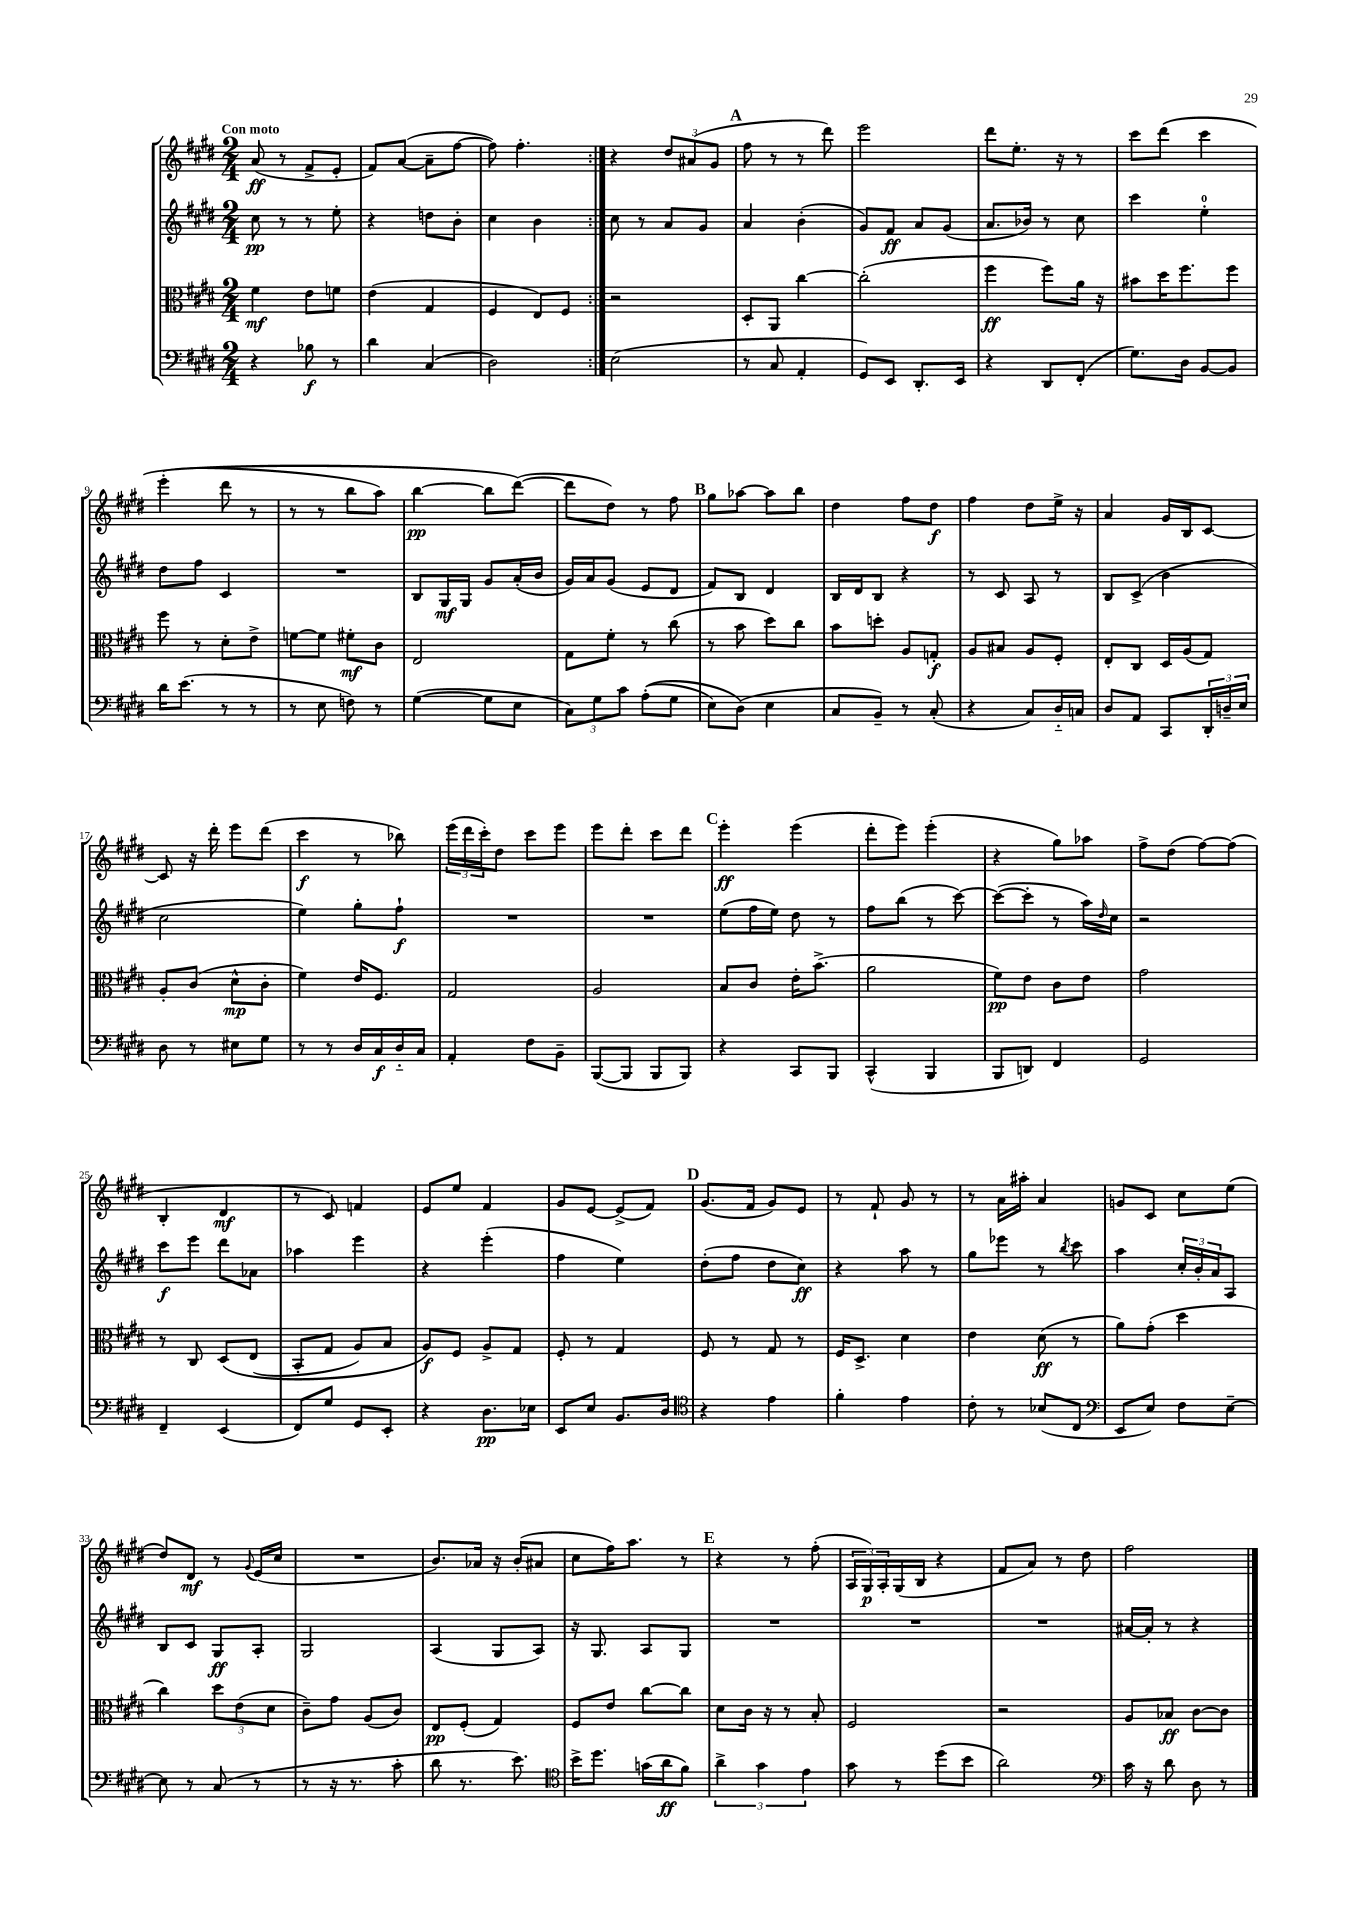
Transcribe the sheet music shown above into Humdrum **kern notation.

**kern	**dynam	**kern	**dynam	**kern	**dynam	**kern	**dynam
*part4	*part4	*part3	*part3	*part2	*part2	*part1	*part1
*staff4	*staff4	*staff3	*staff3	*staff2	*staff2	*staff1	*staff1
*clefF4	*	*clefC3	*	*clefG2	*	*clefG2	*
*k[f#c#g#d#]	*	*k[f#c#g#d#]	*	*k[f#c#g#d#]	*	*k[f#c#g#d#]	*
*M2/4	*	*M2/4	*	*M2/4	*	*M2/4	*
=1	=1	=1	=1	=1	=1	=1	=1
!	!	!	!	!	!	!LO:TX:a:B:t=Con moto	!
4r	.	4f#\	mf	8cc#\	pp	(8a/	ff
.	.	.	.	8r	.	8r	.
8B-X\	f	8e\L	.	8r	.	8f#^/L	.
8r	.	8fn\J	.	8ee'\	.	8e'/J	.
=2	=2	=2	=2	=2	=2	=2	=2
4d#\	.	(4e\	.	4r	.	8f#/L)	.
.	.	.	.	.	.	([8a/J	.
(4C#/	.	4G#/	.	8ddn\L	.	8a~\L]	.
.	.	.	.	8b'\J	.	[8ff#\J	.
=3	=3	=3	=3	=3	=3	=3	=3
2D#\)	.	4F#/	.	4cc#\	.	8ff#\])	.
.	.	.	.	.	.	4.ff#'\	.
.	.	8E/L)	.	4b\	.	.	.
.	.	8F#/J	.	.	.	.	.
=4:|!	=4:|!	=4:|!	=4:|!	=4:|!	=4:|!	=4:|!	=4:|!
(2E\	.	2r	.	8cc#\	.	4r	.
.	.	.	.	8r	.	.	.
.	.	.	.	8a/L	.	12dd#/L	.
.	.	.	.	.	.	(12a#X/	.
.	.	.	.	8g#/J	.	.	.
.	.	.	.	.	.	12g#/J	.
!!LO:REH:place=s1:t=A
=5	=5	=5	=5	=5	=5	=5	=5
8r	.	8D#'/L	.	4a/	.	8ff#\	.
8C#/	.	8AA/J	.	.	.	8r	.
4AA'/	.	[4cc#\	.	(4b'\	.	8r	.
.	.	.	.	.	.	8ddd#\)	.
=6	=6	=6	=6	=6	=6	=6	=6
8GG#/L)	.	(2cc#'\]	.	8g#/L)	.	2eee\	.
8EE/J	.	.	.	8f#/J	ff	.	.
8.DD#'/L	.	.	.	8a/L	.	.	.
.	.	.	.	(8g#/J	.	.	.
16EE/Jk	.	.	.	.	.	.	.
=7	=7	=7	=7	=7	=7	=7	=7
4r	.	4ff#\	ff	8.a/L	.	8ddd#\L	.
.	.	.	.	.	.	8.ee'\J	.
.	.	.	.	16b-X/Jk)	.	.	.
8DD#/L	.	8ff#\L)	.	8r	.	.	.
.	.	.	.	.	.	16r	.
(8FF#'/J	.	16a\Jk	.	8cc#\	.	8r	.
.	.	16r	.	.	.	.	.
=8	=8	=8	=8	=8	=8	=8	=8
8.G#\L)	.	8b#X\L	.	4ccc#\	.	8ccc#\L	.
.	.	16dd#\K	.	.	.	(8ddd#\J	.
16D#\Jk	.	8.ff#\	.	.	.	.	.
[8BB/L	.	.	.	4ee'\	.	4ccc#\	.
8BB/J]	.	8ff#\J	.	.	.	.	.
!!LO:LB:g=z
=9	=9	=9	=9	=9	=9	=9	=9
16d#\KL	.	8ff#\	.	8dd#\L	.	(4eee'\	.
(8.e\J	.	.	.	.	.	.	.
.	.	8r	.	8ff#\J	.	.	.
8r	.	8d#'\L	.	4c#/	.	8ddd#\	.
8r	.	8e^\J	.	.	.	8r	.
=10	=10	=10	=10	=10	=10	=10	=10
8r	.	[8fn\L	.	2r	.	8r	.
8E\	.	8f\J]	.	.	.	8r	.
8Fn\)	.	8f#X'\L	mf	.	.	8bb\L	.
8r	.	8c#\J	.	.	.	8aa\J)	.
=11	=11	=11	=11	=11	=11	=11	=11
([4G#\	.	2E/	.	8B/L	.	[4bb\	pp
.	.	.	.	16G#/L	mf	.	.
.	.	.	.	16G#/JJ	.	.	.
8G#\L]	.	.	.	8g#/L	.	8bb\L]	.
8E\J	.	.	.	(16a'/L	.	([8ddd#\J)	.
.	.	.	.	16b/JJ	.	.	.
=12	=12	=12	=12	=12	=12	=12	=12
12C#\L)	.	8G#\L	.	16g#/LL)	.	8ddd#\L]	.
.	.	.	.	16a/J	.	.	.
12G#\	.	.	.	.	.	.	.
.	.	8f#'\J	.	(8g#/J	.	8dd#\J)	.
12c#\J	.	.	.	.	.	.	.
((8A'\L	.	8r	.	8e/L	.	8r	.
8G#\J	.	(8cc#\	.	8d#/J	.	8ff#\	.
!!LO:REH:place=s1:t=B
=13	=13	=13	=13	=13	=13	=13	=13
8E\L)	.	8r	.	8f#/L)	.	8gg#\L	.
(8D#\J)	.	8b\	.	8B/J	.	[8aa-X\J	.
4E\	.	8dd#\L)	.	4d#/	.	8aa-\L]	.
.	.	8cc#\J	.	.	.	8bb\J	.
=14	=14	=14	=14	=14	=14	=14	=14
8C#/L	.	8b\L	.	16B/LL	.	4dd#\	.
.	.	.	.	16d#/J	.	.	.
8BB~/J)	.	8ddn'\J	.	8B/J	.	.	.
8r	.	8A/L	.	4r	.	8ff#\L	.
(8C#'/	.	8Gn'/J	f	.	.	8dd#\J	f
=15	=15	=15	=15	=15	=15	=15	=15
4r	.	8A/L	.	8r	.	4ff#\	.
.	.	8B#X/J	.	8c#/	.	.	.
8C#/L)	.	8A/L	.	8A/	.	8dd#\L	.
16D#/L	.	8F#'/J	.	8r	.	16ee^\Jk	.
16Cn/JJ	.	.	.	.	.	16r	.
=16	=16	=16	=16	=16	=16	=16	=16
8D#/L	.	8E'/L	.	8B/L	.	4a/	.
8AA/J	.	8C#/J	.	(8c#^/J	.	.	.
8CC#/L	.	16D#/LL	.	4b\	.	16g#/LL	.
.	.	(16A/J	.	.	.	16B/J	.
24DD#'/L	.	8G#/J)	.	.	.	[8c#/J	.
24Dn~/	.	.	.	.	.	.	.
24E/JJ	.	.	.	.	.	.	.
!!LO:LB:g=z
=17	=17	=17	=17	=17	=17	=17	=17
8D#\	.	8A'/L	.	2cc#\	.	8c#/]	.
8r	.	(8c#/J	.	.	.	16r	.
.	.	.	.	.	.	16ddd#'\	.
8E#X\L	.	8d#^^\L	mp	.	.	8eee\L	.
8G#\J	.	8c#'\J	.	.	.	(8ddd#\J	.
=18	=18	=18	=18	=18	=18	=18	=18
8r	.	4f#\)	.	4ee\)	.	4ccc#\	f
8r	.	.	.	.	.	.	.
16D#/LL	.	16e/KL	.	8gg#'\L	.	8r	.
16C#/	f	8.F#/J	.	.	.	.	.
16D#/	.	.	.	8ff#`\J	f	8bb-X\)	.
16C#/JJ	.	.	.	.	.	.	.
=19	=19	=19	=19	=19	=19	=19	=19
4AA'/	.	2G#/	.	2r	.	(24eee\LL	.
.	.	.	.	.	.	24ddd#\	.
.	.	.	.	.	.	24ccc#'\J)	.
.	.	.	.	.	.	8dd#\J	.
8F#\L	.	.	.	.	.	8ccc#\L	.
8BB~\J	.	.	.	.	.	8eee\J	.
=20	=20	=20	=20	=20	=20	=20	=20
([8BBB/L	.	2A/	.	2r	.	8eee\L	.
8BBB/J]	.	.	.	.	.	8ddd#'\J	.
8BBB/L	.	.	.	.	.	8ccc#\L	.
8BBB/J)	.	.	.	.	.	8ddd#\J	.
!!LO:REH:place=s1:t=C
=21	=21	=21	=21	=21	=21	=21	=21
4r	.	8B/L	.	(8ee\L	.	4eee'\	ff
.	.	8c#/J	.	16ff#\L	.	.	.
.	.	.	.	16ee\JJ)	.	.	.
8CC#/L	.	16e'\KL	.	8dd#\	.	(4eee\	.
.	.	(8.b^\J	.	.	.	.	.
8BBB/J	.	.	.	8r	.	.	.
=22	=22	=22	=22	=22	=22	=22	=22
(4CC#^^/	.	2a\	.	8ff#\L	.	8ddd#'\L	.
.	.	.	.	(8bb\J	.	8eee\J)	.
4BBB/	.	.	.	8r	.	(4eee'\	.
.	.	.	.	[8ccc#\)	.	.	.
=23	=23	=23	=23	=23	=23	=23	=23
8BBB/L	.	8f#\L)	pp	(8ccc#\L_	.	4r	.
8DDn/J)	.	8e\J	.	8ccc#'\J]	.	.	.
4FF#/	.	8c#\L	.	8r	.	8gg#\L)	.
.	.	8e\J	.	16aa\LL)	.	8aa-X\J	.
.	.	.	.	16qqdd#/	.	.	.
.	.	.	.	16cc#\JJ	.	.	.
=24	=24	=24	=24	=24	=24	=24	=24
2GG#/	.	2g#\	.	2r	.	8ff#^\L	.
.	.	.	.	.	.	(8dd#\J	.
.	.	.	.	.	.	[8ff#\L)	.
.	.	.	.	.	.	(8ff#\J]	.
!!LO:LB:g=z
=25	=25	=25	=25	=25	=25	=25	=25
4FF#~/	.	8r	.	8ccc#\L	f	4B'/	.
.	.	8C#/	.	8eee\J	.	.	.
(4EE/	.	(8D#/L	.	8ddd#\L	.	4d#/	mf
.	.	(8E/J	.	8a-X\J	.	.	.
=26	=26	=26	=26	=26	=26	=26	=26
8FF#/L)	.	8BB'/L	.	4aa-X\	.	8r	.
8G#/J	.	8G#/J	.	.	.	8c#/)	.
8GG#/L	.	8A/L)	.	4eee\	.	4fn/	.
8EE'/J	.	8B/J	.	.	.	.	.
=27	=27	=27	=27	=27	=27	=27	=27
4r	.	8A/L)	f	4r	.	8e/L	.
.	.	8F#/J	.	.	.	8ee/J	.
8.D#\L	pp	8A^/L	.	(4eee'\	.	4f#/	.
.	.	8G#/J	.	.	.	.	.
16E-X\Jk	.	.	.	.	.	.	.
=28	=28	=28	=28	=28	=28	=28	=28
8EE/L	.	8F#'/	.	4ff#\	.	8g#/L	.
8E/J	.	8r	.	.	.	[8e/J	.
8.BB/L	.	4G#/	.	4ee\)	.	(8e^/L]	.
.	.	.	.	.	.	8f#/J)	.
16D#/Jk	.	.	.	.	.	.	.
!!LO:REH:place=s1:t=D
=29	=29	=29	=29	=29	=29	=29	=29
*clefC4	*	*	*	*	*	*	*
4r	.	8F#/	.	(8dd#'\L	.	(8.g#/L	.
.	.	8r	.	8ff#\J	.	.	.
.	.	.	.	.	.	16f#/Jk	.
4e\	.	8G#/	.	8dd#\L	.	8g#/L)	.
.	.	8r	.	8cc#\J)	ff	8e/J	.
=30	=30	=30	=30	=30	=30	=30	=30
4f#'\	.	16F#/KL	.	4r	.	8r	.
.	.	8.D#^/J	.	.	.	.	.
.	.	.	.	.	.	8f#`/	.
4e\	.	4d#\	.	8aa\	.	8g#/	.
.	.	.	.	8r	.	8r	.
=31	=31	=31	=31	=31	=31	=31	=31
8c#'\	.	4e\	.	8gg#\L	.	8r	.
8r	.	.	.	8eee-X\J	.	16a\LL	.
.	.	.	.	.	.	16aa#X'\JJ	.
(8B-X/L	.	(8d#\	ff	8r	.	4a/	.
.	.	.	.	8qbb/	.	.	.
8C#/J	.	8r	.	8ccc#\	.	.	.
=32	=32	=32	=32	=32	=32	=32	=32
*clefF4	*	*	*	*	*	*	*
8EE/L	.	8a\L)	.	4aa\	.	8gn/L	.
8E/J)	.	(8g#'\J	.	.	.	8c#/J	.
8F#\L	.	4dd#\	.	24cc#'/LL	.	8cc#\L	.
.	.	.	.	24b'/	.	.	.
.	.	.	.	24a/J	.	.	.
[8E~\J	.	.	.	8A/J	.	(8ee\J	.
!!LO:LB:g=z
=33	=33	=33	=33	=33	=33	=33	=33
8E\]	.	4cc#\)	.	8B/L	.	8dd#/L)	.
8r	.	.	.	8c#/J	.	8d#/J	mf
(8C#/	.	12dd#\L	.	8G#/L	ff	8r	.
.	.	(12e\	.	.	.	.	.
.	.	.	.	.	.	8qqg#/	.
8r	.	.	.	8A'/J	.	(16e/LL	.
.	.	12d#\J	.	.	.	.	.
.	.	.	.	.	.	16cc#/JJ	.
=34	=34	=34	=34	=34	=34	=34	=34
8r	.	8c#~\L)	.	2G#/	.	2r	.
16r	.	8g#\J	.	.	.	.	.
8.r	.	.	.	.	.	.	.
.	.	(8A/L	.	.	.	.	.
8c#'\	.	8c#/J)	.	.	.	.	.
=35	=35	=35	=35	=35	=35	=35	=35
8d#\	.	8E/L	pp	(4A/	.	8.b/L)	.
8.r	.	(8F#'/J	.	.	.	.	.
.	.	.	.	.	.	16a-X/Jk	.
.	.	4G#/)	.	8G#/L	.	16r	.
8.e\)	.	.	.	.	.	(16b'/KL	.
.	.	.	.	8A/J)	.	8a#X/J	.
=36	=36	=36	=36	=36	=36	=36	=36
*clefC4	*	*	*	*	*	*	*
16b^\KL	.	8F#/L	.	16r	.	8cc#\L	.
8.dd#\J	.	.	.	8.G#/	.	.	.
.	.	8e/J	.	.	.	16ff#\K)	.
.	.	.	.	.	.	8.aa\J	.
(16gn\LL	.	[8cc#\L	.	8A/L	.	.	.
16a\J	ff	.	.	.	.	.	.
8f#\J)	.	8cc#\J]	.	8G#/J	.	8r	.
!!LO:REH:place=s1:t=E
=37	=37	=37	=37	=37	=37	=37	=37
6a^\	.	8d#\L	.	2r	.	4r	.
.	.	16c#\Jk	.	.	.	.	.
6g#\	.	.	.	.	.	.	.
.	.	16r	.	.	.	.	.
.	.	8r	.	.	.	8r	.
6e\	.	.	.	.	.	.	.
.	.	8B'/	.	.	.	(8ff#'\	.
=38	=38	=38	=38	=38	=38	=38	=38
8g#\	.	2F#/	.	2r	.	24A/LL	.
.	.	.	.	.	.	24G#/)	p
.	.	.	.	.	.	24A'/	.
8r	.	.	.	.	.	(16G#/	.
.	.	.	.	.	.	16B/JJ	.
(8dd#\L	.	.	.	.	.	4r	.
8b\J	.	.	.	.	.	.	.
=39	=39	=39	=39	=39	=39	=39	=39
2a\)	.	2r	.	2r	.	8f#/L	.
.	.	.	.	.	.	8a/J)	.
.	.	.	.	.	.	8r	.
.	.	.	.	.	.	8dd#\	.
=40	=40	=40	=40	=40	=40	=40	=40
*clefF4	*	*	*	*	*	*	*
16c#\	.	8A/L	.	[16a#X/LL	.	2ff#\	.
16r	.	.	.	16a#'/JJ]	.	.	.
8d#\	.	8B-X/J	ff	8r	.	.	.
8D#\	.	[8c#\L	.	4r	.	.	.
8r	.	8c#\J]	.	.	.	.	.
==	==	==	==	==	==	==	==
*-	*-	*-	*-	*-	*-	*-	*-
